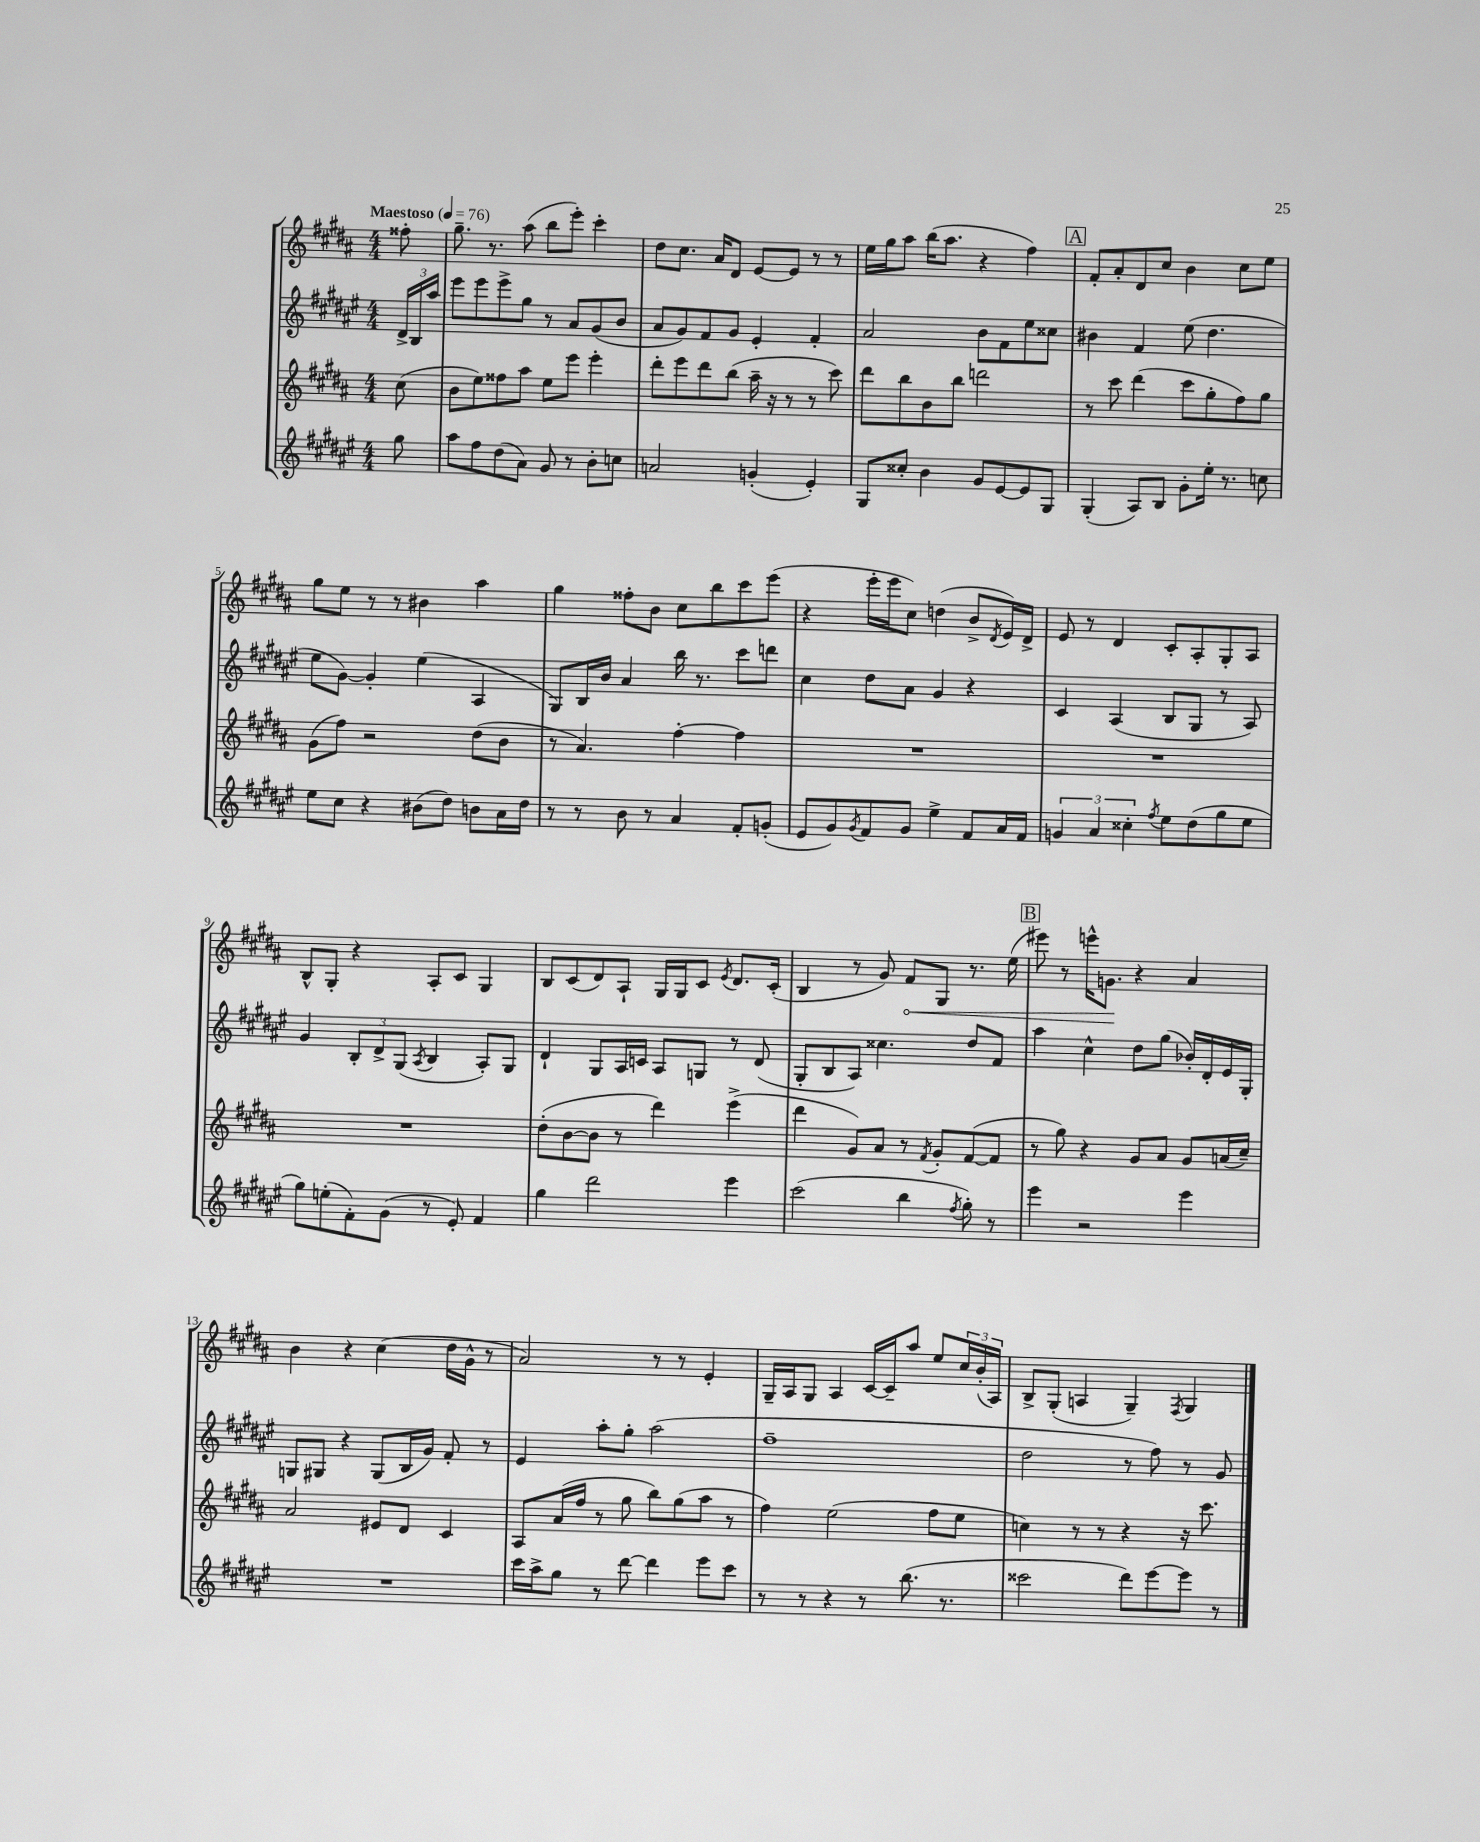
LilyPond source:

<<
\new StaffGroup <<
\new Staff = "s0" {
    \clef treble \key b \major \numericTimeSignature \time 4/4 \partial 8 \tempo "Maestoso" 4 = 76
    fisis''8-. |
    gis''8.-- r8. ais''8( b''8 e'''8-.) cis'''4-. |
    dis''8 cis''8. ais'16 dis'8 e'8~ e'8 r8 r8 |
    e''16 gis''16 ais''8 b''16( ais''8. r4 fis''4) |
    \mark \markup { \box "A" } fis'8-. ais'8-. dis'8 cis''8 b'4 cis''8 e''8 |
    gis''8 e''8 r8 r8 bis'4 ais''4 |
    gis''4 fisis''8-. b'8 cis''8 b''8 cis'''8 e'''8( |
    r4 e'''16-. e'''16 cis''8) d''4( b'8-> \acciaccatura { dis'8 } e'16) dis'16-> |
    e'8 r8 dis'4 cis'8-. ais8-. gis8-. ais8 |
    b8-^ gis8-. r4 ais8-. cis'8 gis4 |
    b8 cis'8( dis'8) ais8-! gis16 gis16 cis'8 \acciaccatura { e'8 } dis'8. cis'16-.( |
    b4 r8 gis'8) \once \override Hairpin.circled-tip = ##t fis'8\< gis8 r8. e''16( |
    \mark \markup { \box "B" } eis'''8) r8 e'''16-^ g'8.\! r4 ais'4 |
    b'4 r4 cis''4( dis''16 gis'16-^ r8 |
    ais'2) r8 r8 e'4-. |
    gis16-- ais16 gis8 ais4 cis'16~ cis'16-- ais''8 e''8 \tuplet 3/2 { cis''16 b'16-.( ais16) } |
    b8-> gis8-.( a4 gis4--) \acciaccatura { fis8 } gis4 \bar "|." |
}
\new Staff = "s1" {
    \clef treble \key fis \major \numericTimeSignature \time 4/4 \partial 8
    \tuplet 3/2 { dis'16-> b16 ais''16 } |
    eis'''8 eis'''8 eis'''8-> gis''8 r8 ais'8 gis'8( b'8 |
    ais'8 gis'8) fis'8 gis'8 eis'4-. fis'4-. |
    ais'2 b'8 fis'8 eis''8 cisis''8 |
    \mark \markup { \box "A" } bis'4 fis'4 eis''8( dis''4. |
    eis''8 gis'8~) gis'4-. eis''4( ais4 |
    gis8) b16 b'16 ais'4 b''16 r8. cis'''8 d'''8 |
    cis''4 dis''8 ais'8 gis'4 r4 |
    cis'4 ais4( b8 gis8 r8 ais8) |
    gis'4 \tuplet 3/2 { b8-. dis'8-> gis8( } \acciaccatura { ais8 } b4 ais8-.) gis8 |
    dis'4-! gis8 ais16 c'16 ais8 g8 r8 dis'8( |
    gis8-. b8 ais8) cisis''4. dis''8 fis'8 |
    \mark \markup { \box "B" } ais''4 cis''4-^ dis''8 gis''8( bes'16-.) dis'16-. eis'16 gis16-. |
    g8 gis8 r4 gis8( b16 gis'16) fis'8-. r8 |
    eis'4 ais''8-. gis''8-. ais''2( |
    fis''1-- |
    dis''2 r8 fis''8) r8 gis'8 \bar "|." |
}
\new Staff = "s2" {
    \clef treble \key b \major \numericTimeSignature \time 4/4 \partial 8
    cis''8( |
    b'8 e''8) fisis''8 ais''8 e''8 e'''8 e'''4-. |
    dis'''8-. e'''8 dis'''8 b''8( ais''16-- r16 r8 r8 cis'''8) |
    dis'''8 b''8 b'8 b''8 d'''2 |
    \mark \markup { \box "A" } r8 cis'''8 dis'''4( cis'''8 gis''8-. fis''8) gis''8 |
    gis'8( fis''8) r2 dis''8( b'8 |
    r8 ais'4.) fis''4~-. fis''4 |
    R1 |
    R1 |
    R1 |
    dis''8-.( b'8~ b'8 r8 dis'''4) e'''4->( |
    dis'''4 gis'8) ais'8 r8 \acciaccatura { fis'8 } gis'8-. fis'8~( fis'8 |
    \mark \markup { \box "B" } r8 gis''8) r4 gis'8 ais'8 gis'8 a'16( cis''16--) |
    ais'2 eis'8 dis'8 cis'4 |
    ais8 ais'16( fis''16 r8 gis''8 b''8) gis''8( ais''8 r8 |
    fis''4) e''2( fis''8 e''8 |
    c''4) r8 r8 r4 r16 cis'''8. \bar "|." |
}
\new Staff = "s3" {
    \clef treble \key fis \major \numericTimeSignature \time 4/4 \partial 8
    gis''8 |
    ais''8 fis''8 dis''8( ais'8) gis'8 r8 b'8-. c''8 |
    a'2 g'4-.( eis'4-.) |
    gis8 cisis''8-. b'4 gis'8 eis'8~ eis'8 gis8 |
    \mark \markup { \box "A" } gis4-.( ais8) b8 gis'8-. eis''16-. r8. c''8 |
    eis''8 cis''8 r4 bis'8( dis''8) b'8 ais'16 dis''16 |
    r8 r8 b'8 r8 ais'4 fis'8-. g'8-.( |
    eis'8 gis'8) \acciaccatura { gis'8 } fis'8 gis'8 eis''4-> fis'8 ais'16 fis'16 |
    \tuplet 3/2 { g'4 ais'4 cisis''4-. } \acciaccatura { fis''8 } eis''8 dis''8( gis''8 eis''8 |
    gis''8) e''8-.( fis'8-.) gis'8( r8 eis'8-.) fis'4 |
    gis''4 dis'''2 eis'''4 |
    cis'''2( b''4 \acciaccatura { fis''8 } gis''8-.) r8 |
    \mark \markup { \box "B" } eis'''4 r2 eis'''4 |
    R1 |
    cis'''16 ais''16-> gis''8 r8 dis'''8~ dis'''4 eis'''8 cis'''8 |
    r8 r8 r4 r8 b''8.( r8. |
    cisis'''2 dis'''8) eis'''8~ eis'''8 r8 \bar "|." |
}
>>
>>
